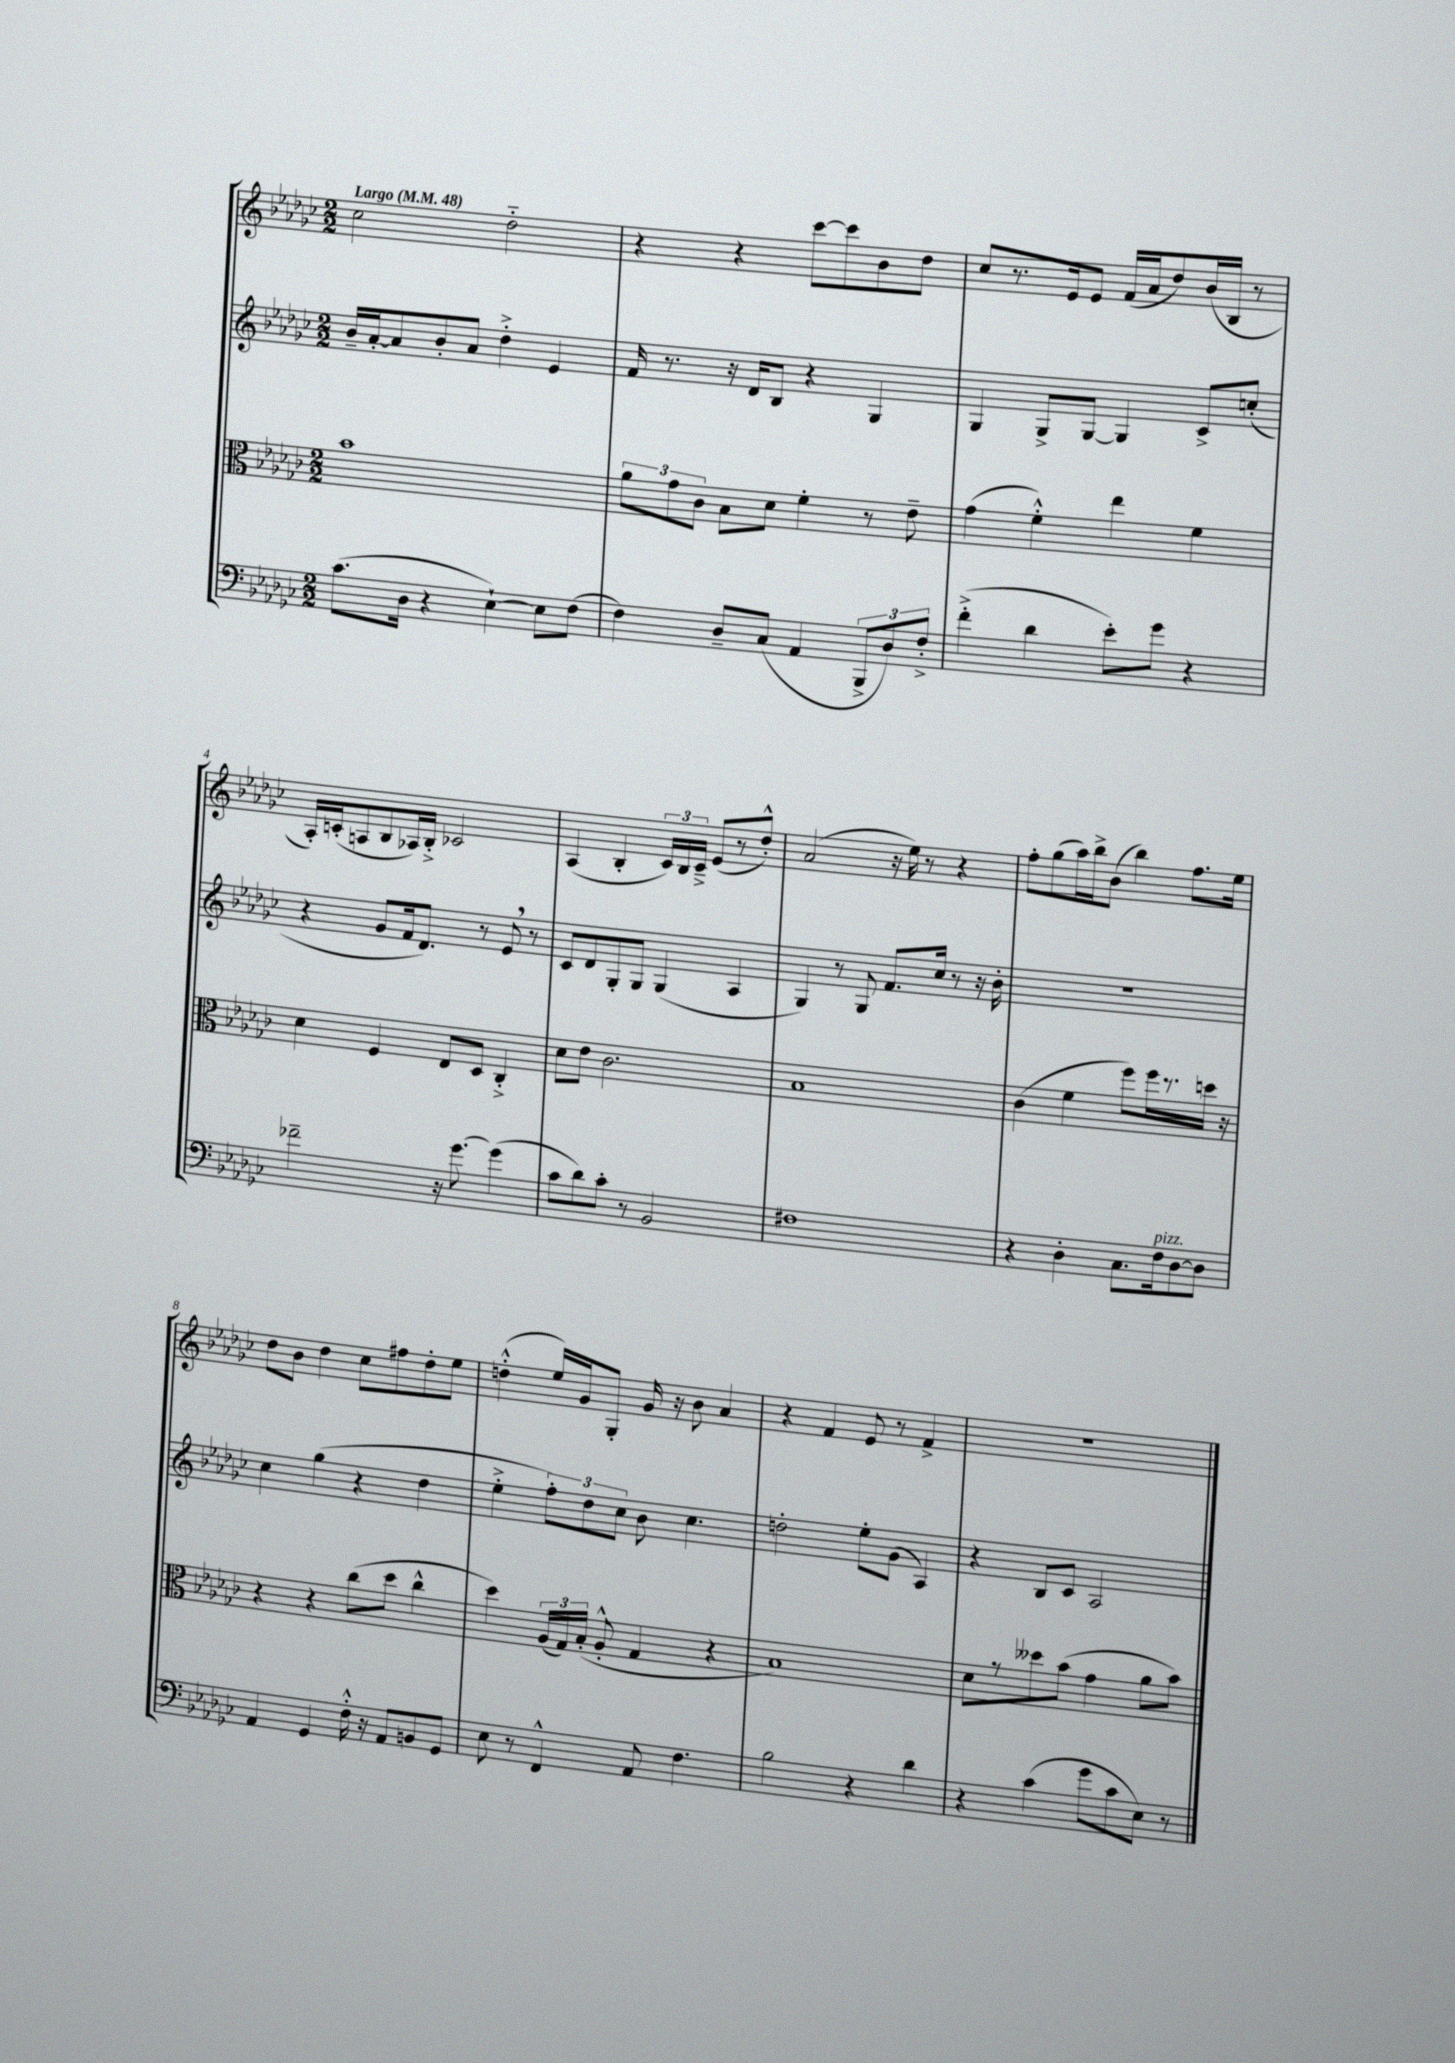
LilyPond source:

<<
\new StaffGroup <<
\new Staff = "s0" {
    \clef treble \key ges \major \numericTimeSignature \time 2/2 \tempo "Largo" 4 = 48
    \autoBeamOff ces''2 des''2-_ |
    r4 r4 ces'''8[~ ces'''8 bes'8 des''8] |
    ces''8[ r8. ees'16 ees'8] f'16[( aes'16 des''8) bes'16( bes16] r8 |
    aes16[-.) c'16-.( a8 bes8 aes16) bes16]-.-> ces'2 |
    aes4( bes4-. \tuplet 3/2 { ces'16[) bes16 ces'16]---> } ees'8[( r8 des''8]-.-^) |
    aes'2( r16 ees''16) r8 r4 |
    f''8[-. ges''8( aes''16) bes''16-> bes'8]( bes''4) f''8.[ ees''16] |
    des''8[ bes'8] des''4 ces''8[ fis''8 des''8-. ees''8] |
    d''4-.-^( ees''16[) ges'16 ges8]-. ges'16 r16 bes'8 aes'4 |
    r4 f'4 ees'8 r8 f'4-> |
    r1 \bar "|." |
}
\new Staff = "s1" {
    \clef treble \key ges \major \numericTimeSignature \time 2/2
    \autoBeamOff bes'16[-- aes'16~-. aes'8 bes'8-. aes'8] des''4-.-> ees'4 |
    f'16 r8. r16 des'16[ bes8] r4 ges4 |
    ges4 ges8[-> ges8]~ ges4 ces'8[-> c''8]-.( |
    r4 ges'8[ f'16 des'8.]) r8 ees'8 \breathe r8 |
    ces'8[ des'8 ges8-. ges8] ges4( aes4 |
    ges4) r8 ges8 f'8.[ ces''16] r8 r16 bes'16-. |
    r1 |
    ces''4 ges''4( r4 des''4 |
    ees''4-.-> \tuplet 3/2 { f''8[-.) des''8 ces''8] } bes'8 ces''4. |
    d''2-. ees''8[-. ges'8]( aes4) |
    r4 bes8[ ces'8] aes2 \bar "|." |
}
\new Staff = "s2" {
    \clef alto \key ges \major \numericTimeSignature \time 2/2
    \autoBeamOff bes'1 |
    \tuplet 3/2 { aes'8[ ges'8 ces'8] } bes8[ des'8] f'4-. r8 ees'8-- |
    ges'4( f'4-.-^) ees''4 f'4 |
    des'4 f4 ees8[ des8] ces4-.-> |
    des'8[ ees'8] ces'2. |
    bes1 |
    ces'4( f'4 f''8[) f''16 r8. d''16] r16 |
    r4 r4 ces''8[( des''8] ces''4-^ |
    des''4) \tuplet 3/2 { aes16[( ges16) bes16]-.( } aes8-.-^ ges4 r4 |
    bes1) |
    des'8[ r8 deses''8 bes'8]( ges'4 aes'8[ bes'8]) \bar "|." |
}
\new Staff = "s3" {
    \clef bass \key ges \major \numericTimeSignature \time 2/2
    \autoBeamOff ces'8.[( des16] r4 ees4~-!) ees8[ f8]( |
    f4) des8[-- ces8]( aes,4 \tuplet 3/2 { bes,,8[-> des8) f8]-.-> } |
    f'4-.->( des'4 ees'8[-.) ges'8] r4 |
    fes'2-- r16 ges'8.~ ges'4( |
    ces'8[ des'8) ces'8]-. r8 bes,2 |
    fis1 |
    r4 des4-. ces8.[ f16^\markup { \italic "pizz." } des8~ des8] |
    aes,4 ges,4 f16-.-^ r16 aes,8[ b,8 ges,8] |
    ees8 r8 f,4-^ aes,8 f4. |
    bes2 r4 des'4 |
    r4 ces'4( ges'8[ ces'8 ees8]) r8 \bar "|." |
}
>>
>>
